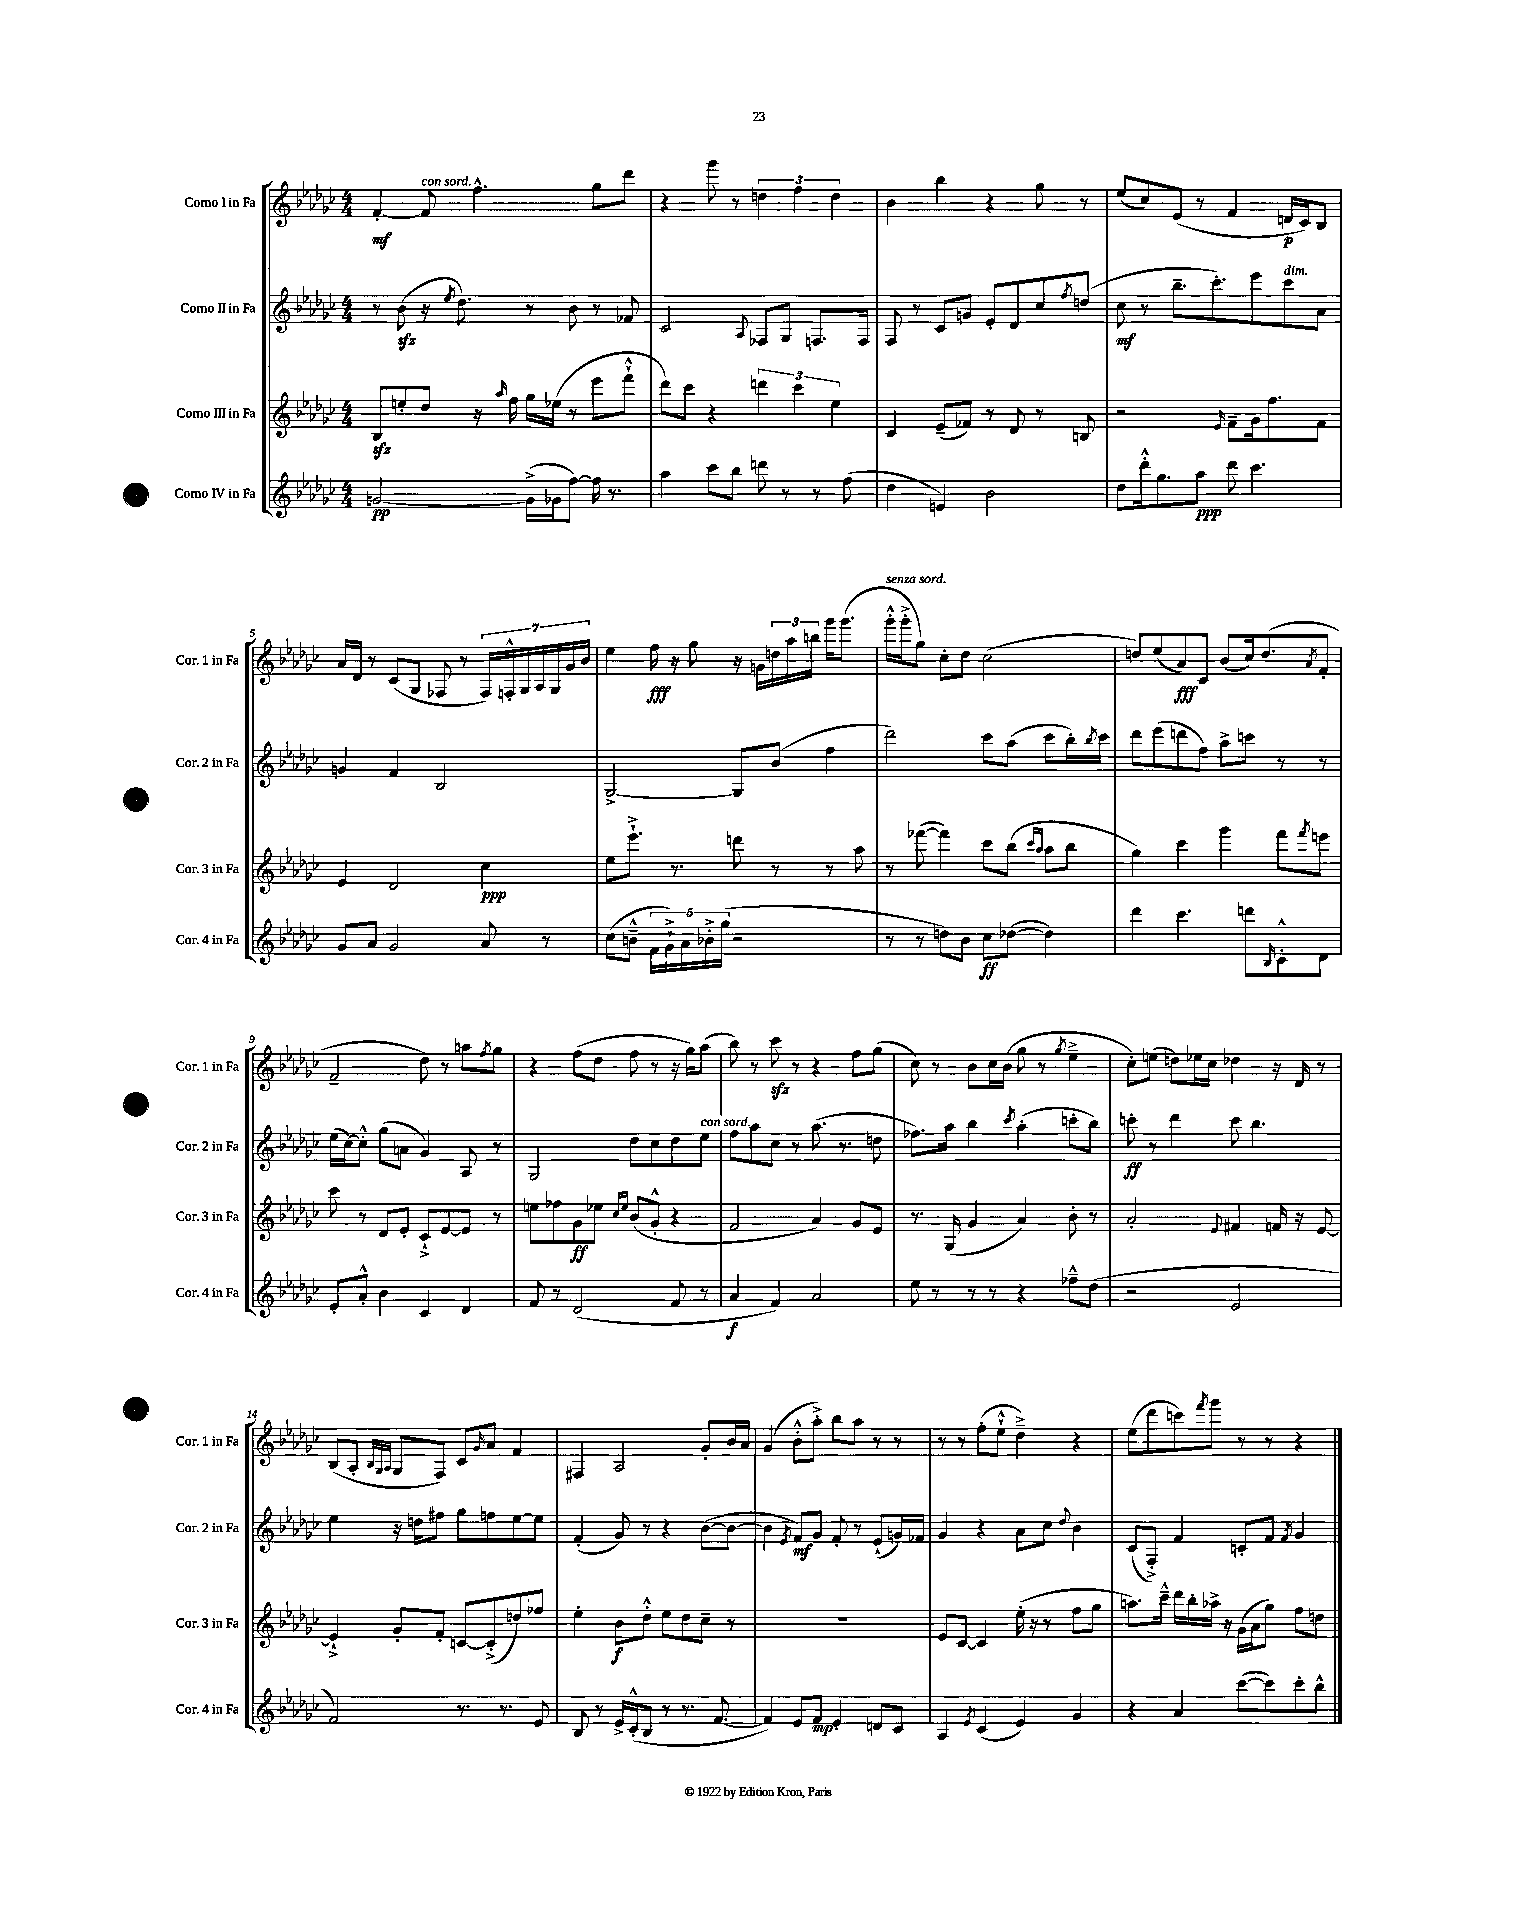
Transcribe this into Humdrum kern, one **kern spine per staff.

**kern	**kern	**kern	**kern
*staff4	*staff3	*staff2	*staff1
*clefG2	*clefG2	*clefG2	*clefG2
*k[b-e-a-d-g-c-]	*k[b-e-a-d-g-c-]	*k[b-e-a-d-g-c-]	*k[b-e-a-d-g-c-]
*M4/4	*M4/4	*M4/4	*M4/4
[2g	8B-	8r	[4f'
.	8ee'	(8b-	.
.	8dd-	16r	8f]
.	.	8qee-	.
.	.	8.dd-)	.
.	16r	.	4.ff^^
.	16qqaa-	.	.
.	16ff	.	.
(16g^]	16gg-	8r	.
16g-	(16ee-	.	.
[8ff)	8r	8b-	.
16ff]	8eee-	8r	8gg-
8.r	.	.	.
.	8fff`^^	8f-	8ddd-
=	=	=	=
4aa-	8ddd-)	2c-	4r
.	8ccc-	.	.
8ccc-	4r	.	8ggg-
8bb-	.	.	8r
.	.	8qqA-	.
8ddd	6ddd	8F-	6dd
8r	.	8G-	.
.	6ccc-	.	6ff
8r	.	8.F	.
.	6ee-	.	6dd
(8ff	.	.	.
.	.	16F	.
=	=	=	=
4dd-	4c-	8F	4b-
.	.	8r	.
4e)	(8e-~	8c-	4bb-
.	8f-)	8g	.
2b-	8r	8e-'	4r
.	8d-	8d-	.
.	8r	8cc-	8gg-
.	.	8qff	.
.	8B	(8dd	8r
=	=	=	=
8dd-	2r	8cc-	(8ee-
16ddd-'^^	.	8r	8cc-)
8.gg-	.	.	.
.	.	8.bb-~	(8e-
8aa-	.	.	8r
.	.	8.ccc-')	.
.	16qqe-	.	.
8ddd-	8f~	.	4f
4.ccc-	16g-	8eee-	.
.	8.ff	.	.
.	.	8ccc-	16d
.	.	.	16c-)
.	8f	8a-	8B-
=	=	=	=
8g-	4e-	4g	16a-
.	.	.	16d-
8a-	.	.	8r
2g-	2d-	4f	(8c-
.	.	.	8G-
.	.	2B-	8F-
.	.	.	8r
8a-	4cc-	.	28F-)
.	.	.	28F'^^
.	.	.	28G-
.	.	.	28A-
8r	.	.	.
.	.	.	28G-
.	.	.	28g-
.	.	.	28b-
=	=	=	=
(8cc-	8ee-	[2G-^	4ee-
8b~^^	8.eee-`^	.	.
20f	.	.	16ff
20g-`^)	.	.	.
.	8.r	.	16r
20a-	.	.	.
.	.	.	8gg-
20b-'^	.	.	.
(20gg-	.	.	.
2r	8ddd	8G-]	16r
.	.	.	16g
.	8r	(8b-	24dd
.	.	.	24aa-
.	.	.	24bb
.	8r	4ff	16ggg-
.	.	.	(8.ggg-
.	8aa-	.	.
=	=	=	=
8r	8r	2ddd-)	16ggg-'^^
.	.	.	16ggg-'^
8r	([8fff-	.	8gg-)
8dd)	4fff-])	.	8cc-'
8b-	.	.	8dd-
8cc-	8ccc-	8ccc-	(2cc-
([8dd-	(8bb-	(8aa-	.
.	16qqccc-	.	.
.	16qqaa-	.	.
4dd-])	8aa-	8ccc-	.
.	8bb-	16bb-')	.
.	.	8qbb-	.
.	.	16ccc-	.
=	=	=	=
4ddd-	4gg-)	8ddd-	8dd)
.	.	(8eee-	(8ee-
4.ccc-	4ccc-	8ddd	8a-)
.	.	8ff)	8c-
.	4ggg-	8aa-^	(8b-
8ddd	.	8ccc	16cc-)
.	.	.	(8.dd
16qqB-	.	.	.
8c-'^^	8fff	8r	.
.	8qfff	.	8qa-
8d-	8eee	8r	8f'
=	=	=	=
8e-'	8ccc-	(16ee-	2f~
.	.	[16cc-)	.
8a-'^^	8r	8cc-'^^]	.
4b-	8d-	(8gg-	.
.	8e-'	8a	.
4c-	8c-`^	4g-)	8dd-)
.	[8e-	.	8r
4d-	8e-]	8A-	8aa
.	.	.	8qff
.	8r	8r	8gg-
=	=	=	=
8f	8ee	2G-	4r
8r	8ff-	.	.
(2d-	8g-	.	(8ff
.	8ee-	.	8dd-
.	16qqcc-	.	.
.	16qqee-	.	.
.	(8b-	8dd-	8ff
.	8g-'^^	8cc-	8r
8f	4r	8dd-	16r
.	.	.	16gg-)
8r	.	8ee-	(8aa-
=	=	=	=
4a-	2f	8ff	8bb-)
.	.	8aa-	8r
4f)	.	8cc-	8ccc-
.	.	8r	8r
2a-	4a-)	(8.aa-	4r
.	.	8.r	.
.	8g-	.	8ff
.	8e-	8dd	(8gg-
=	=	=	=
8ee-	8.r	8.ff-)	8cc-)
8r	.	.	8r
.	(16G-	16aa-	.
8r	4g-	4bb-	8b-
8r	.	.	16cc-
.	.	.	(16b-
.	.	8qccc-	.
4r	4a-)	(4aa-'	8gg-
.	.	.	8r
.	.	.	8qgg-
8ff-~^^	8b-'	8ccc'	4ee-~^
(8dd-	8r	8bb-)	.
=	=	=	=
2r	2a-'	8ccc'	8cc-')
.	.	8r	(8ee
.	.	4ddd-	8dd)
.	.	.	16ee-
.	.	.	16cc-
.	8qqe-	.	.
2e-	4f#	8ccc	4dd-
.	.	4.bb-	.
.	16f	.	16r
.	16r	.	16d-
.	[8e-	.	8r
=	=	=	=
2f)	4e-`^]	4ee-	(8B-
.	.	.	8A-'
.	.	.	32qqB-
.	.	.	32qqG-
.	.	.	32qqA-
.	8g-'	16r	8G-
.	.	16dd	.
.	8f'	8ff#	8F)
8.r	[8c	8gg-	8c-
.	.	.	16qqg-
.	(8c'^]	8ff	8a-
8.r	.	.	.
.	8dd)	[8ee-	4f
8e-	8ff-	8ee-]	.
=	=	=	=
8B-	4ee-'	(4f'	4F#
8r	.	.	.
16e-^	8b-	8g-)	2A-
(16c-'^^	.	.	.
8B-	8dd-'^^	8r	.
8r	8ee-	4r	.
8.r	8dd-	.	.
.	8cc-~	([8b-	8g-'
[8.f	.	.	.
.	8r	8b-_	16b-
.	.	.	16a-
=	=	=	=
4f])	1r	4b-]	(4g-
.	.	8qe-	.
8e-	.	8f)	8b-'^^
8f	.	8g-	8aa-'^)
4e-'	.	8f'	8bb-
.	.	8r	8aa-
8d	.	(8e-`	8r
8c-	.	16g)	8r
.	.	16f-	.
=	=	=	=
4A-	8e-	4g-	8r
.	[8c-	.	8r
8qe-	.	.	.
(4c-	4c-]	4r	(8ff'
.	.	.	8ee-`^^
4e-)	(16ee-'	8a-	4dd-~^)
.	16r	.	.
.	8r	8cc-	.
.	.	8qqdd-	.
4g-	8ff	4b-	4r
.	8gg-	.	.
=	=	=	=
4r	8.aa)	(8c-	(8ee-
.	.	8F'^)	8ddd-
.	16ccc-~^^	.	.
4a-	16ddd-	4f	8ccc)
.	16bb-'	.	.
.	.	.	8qfff
.	16aa-^	.	8ggg-
.	16r	.	.
([8ccc-	(16g-	8c'	8r
.	16a-	.	.
8ccc-])	8gg-)	8f	8r
.	.	8qf	.
8ccc-'	8ff	4g-	4r
8bb-^^	8dd	.	.
==	==	==	==
*-	*-	*-	*-
